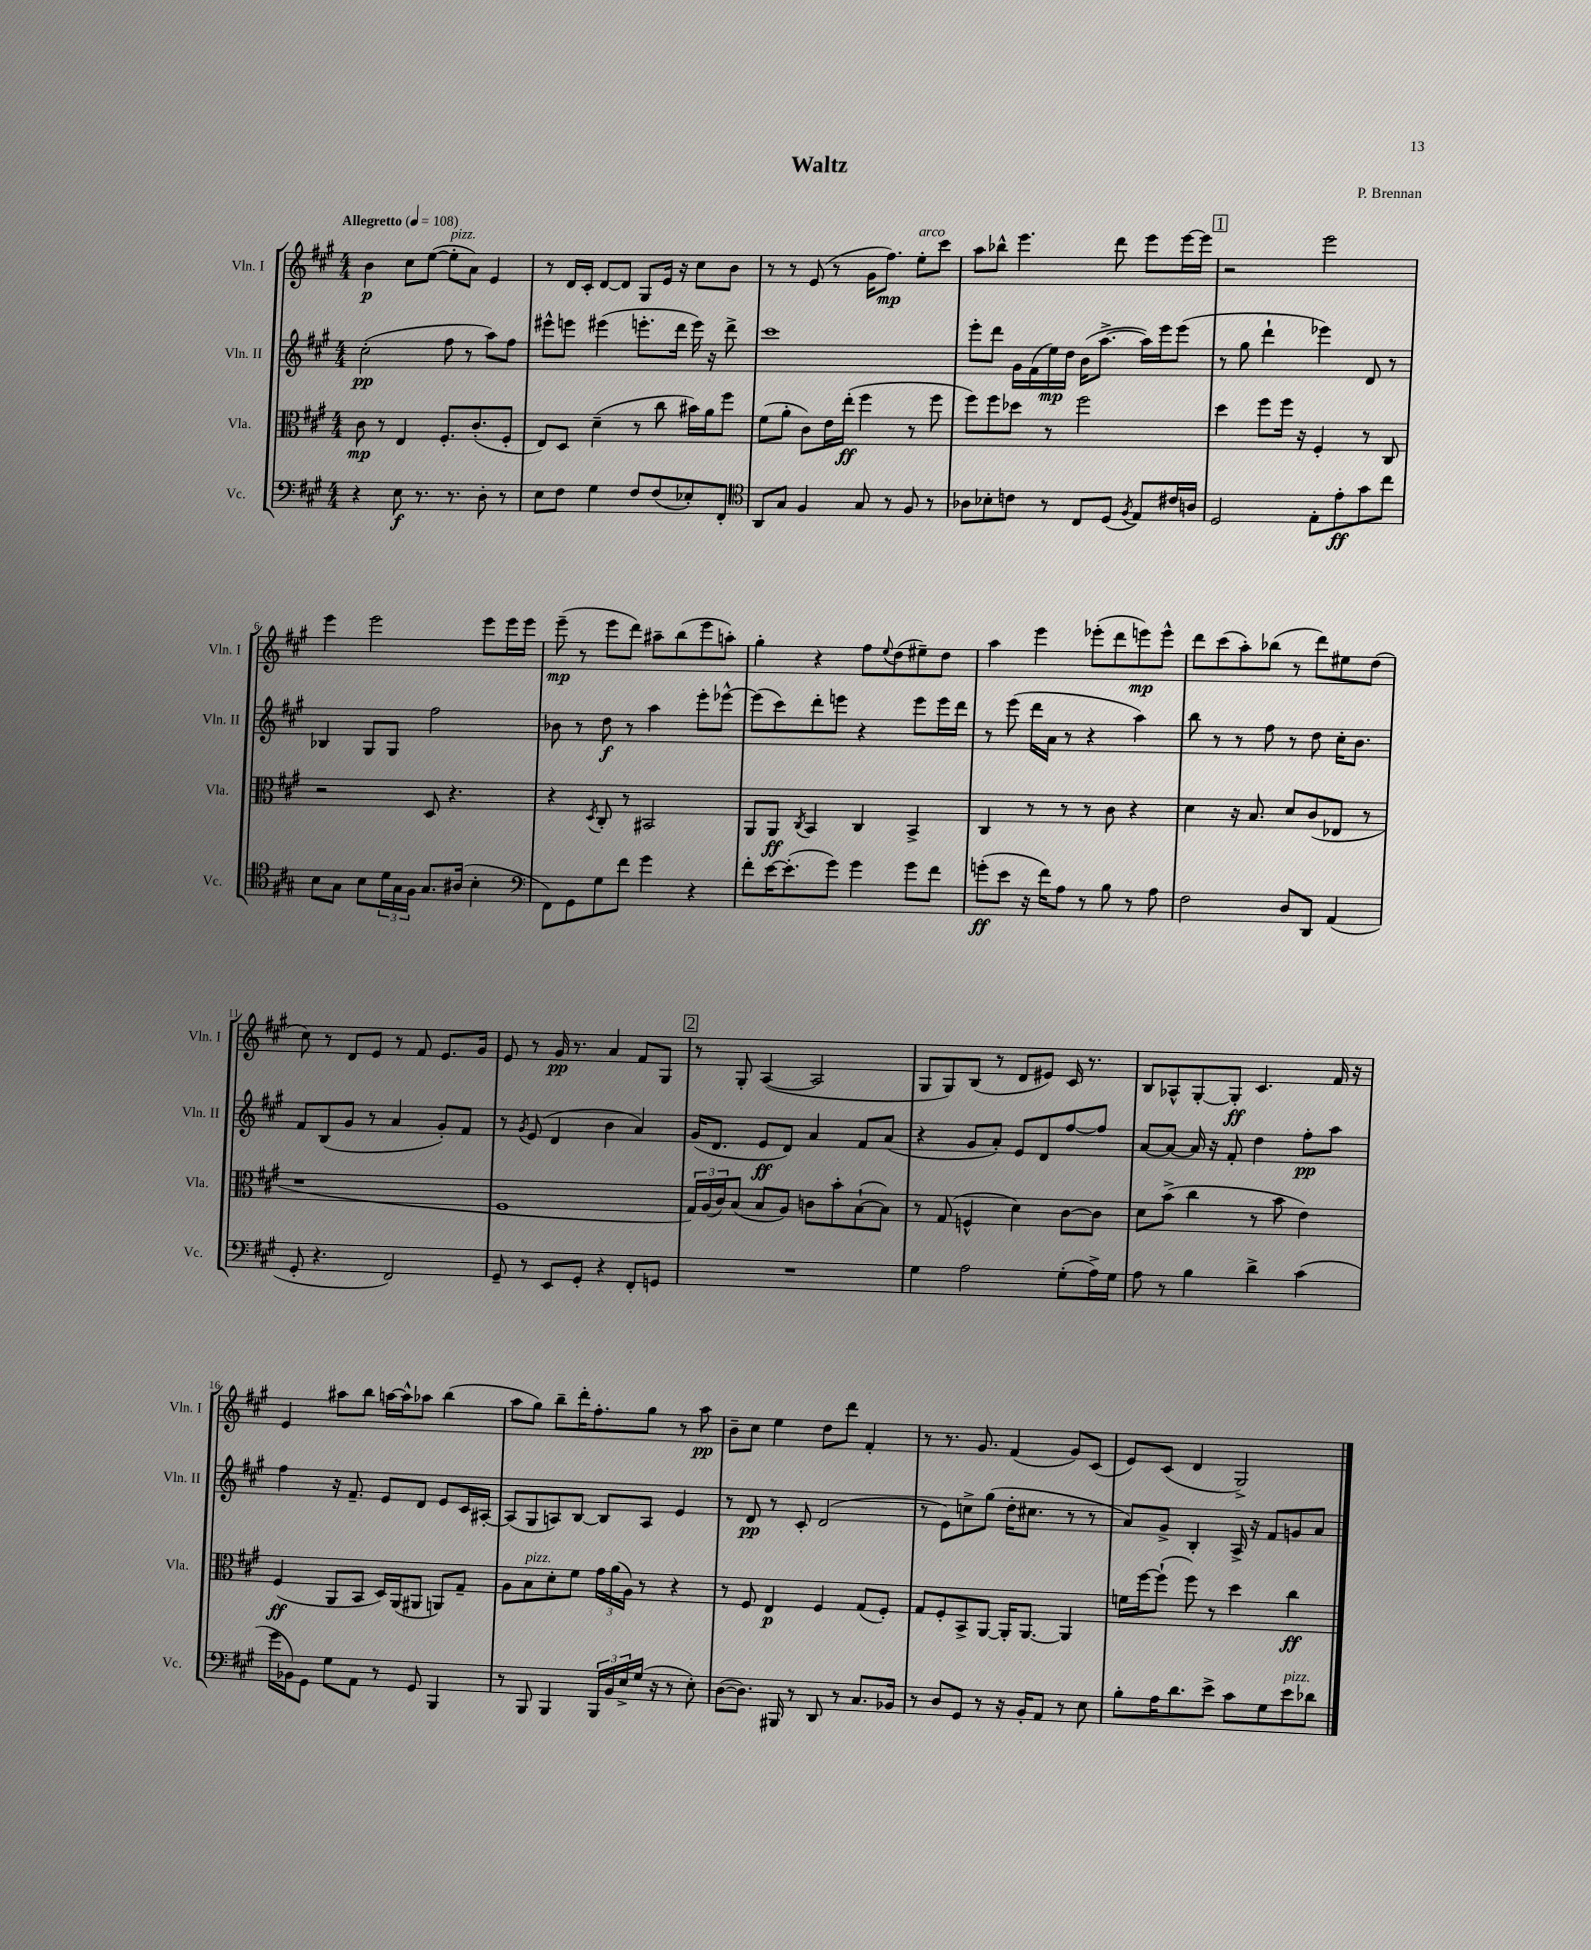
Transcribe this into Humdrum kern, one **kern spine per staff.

**kern	**kern	**kern	**kern
*staff4	*staff3	*staff2	*staff1
*clefF4	*clefC3	*clefG2	*clefG2
*k[f#c#g#]	*k[f#c#g#]	*k[f#c#g#]	*k[f#c#g#]
*M4/4	*M4/4	*M4/4	*M4/4
*MM108	*MM108	*MM108	*MM108
4r	8c#	(2cc#'	4b
.	8r	.	.
8E	4E	.	8cc#
8.r	.	.	([8ee
.	8.F#'	8ff#	8ee']
8.r	.	.	.
.	.	8r	8a)
.	(8.c#'	.	.
8D'	.	8aa)	4e
8r	8F#'	8ff#	.
=	=	=	=
8E	8E)	8eee#^^	8r
8F#	8D	8eee	16d
.	.	.	16c#'
4G#	(4d~	(4eee#	[8d
.	.	.	8d]
8F#	8r	8.eee'	8G#
(8F#	8cc#	.	16e
.	.	16ddd	16r
8E-')	16b#)	16eee)	8cc#
.	16a	16r	.
8FF#'	8ff#	8ddd^	8b
=	=	=	=
*clefC4	*	*	*
8AA	(8f#	1ccc#	8r
8G#	8a'	.	8r
4F#	8c#)	.	(8e
.	16e	.	8r
.	(16ee'	.	.
8G#	4ff#	.	16g#
.	.	.	8.ff#)
8r	.	.	.
8F#	8r	.	8ee'
8r	8ff#	.	8ccc#
=	=	=	=
8A-	8ff#)	8eee'	8aa
8B-'	8ff#	8ddd	8bb-^^
8c	8dd-	16g#	4.eee
.	.	(16f#	.
8r	8r	16ee)	.
.	.	16dd	.
8C#	2ff#	(16b	.
.	.	[8.aa^	.
(8D	.	.	8ddd
8qF#	.	.	.
8E)	.	16aa])	8eee
.	.	16eee	.
16c#	.	(8eee	[16eee
16A	.	.	16eee]
=	=	=	=
2D	4dd	8r	2r
.	.	8gg#	.
.	8ff#	4ddd`	.
.	16ff#	.	.
.	16r	.	.
8E'	4F#'	4eee-)	2eee
8e'	.	.	.
8g#	8r	8d	.
8cc#	8C#	8r	.
=	=	=	=
8B	2r	4B-	4eee
8G#	.	.	.
8B	.	8G#	2eee
24d	.	8G#	.
24G#	.	.	.
24F#	.	.	.
8.G#	8D	2ff#	.
.	4.r	.	.
(16A#	.	.	.
4B'	.	.	8eee
.	.	.	16eee
.	.	.	16eee
=	=	=	=
*clefF4	*	*	*
8FF#)	4r	8b-	(8eee~
8GG#	.	8r	8r
.	8qD	.	.
8G#	8C#'	8dd	8eee
8f#	8r	8r	8ddd)
4g#	2BB#	4aa	8aa#~
.	.	.	(8bb
4r	.	8eee'	8eee
.	.	[8eee-^^	8aa')
=	=	=	=
8f#'	8AA	(8eee-]	4gg#'
[16e	8AA	8ccc#)	.
(8.e']	.	.	.
.	8qC#	.	.
.	4BB	8ddd'	4r
8g#)	.	8eee	.
4g#	4C#	4r	8ff#
.	.	.	8qqee
.	.	.	(8dd
8g#	4BB^	8eee	8ee#~)
8f#	.	16eee	8dd
.	.	16ddd	.
=	=	=	=
(8g'	4C#	8r	4aa
8e	.	(8eee	.
16r	8r	16ddd	4eee
16f#)	.	16a	.
8A	8r	8r	.
8r	8r	4r	(8eee-'
8B	8c#	.	8ddd
8r	4r	4aa)	8eee)
8A	.	.	8eee^^
=	=	=	=
2F#	4d	8bb	8ddd
.	.	8r	(8ccc#
.	16r	8r	8aa')
.	8.B	.	.
.	.	8ff#	(8bb-
8D	8d	8r	8r
8DD	(8c#	8dd	8ddd)
(4AA	8E-	16cc#'	8ee#
.	.	8.b	.
.	8r	.	(8dd
=	=	=	=
8GG#'	1r	8f#	8cc#)
4.r	.	(8B	8r
.	.	8g#	8d
.	.	8r	8e
2FF#)	.	4a	8r
.	.	.	8f#
.	.	8g#')	8.e
.	.	8f#	.
.	.	.	16g#
=	=	=	=
8GG#~	1F#	8r	8e
.	.	8qg#	.
8r	.	(8e	8r
8EE	.	4d	16g#
.	.	.	8.r
8GG#'	.	.	.
4r	.	4b	4a
8FF#'	.	4a)	8f#
8GG	.	.	8G#
=	=	=	=
1r	24G#)	(16g#	8r
.	(24A	.	.
.	.	8.d	.
.	24c#)	.	.
.	(8B	.	8G#'
.	8B	8e	([4A
.	8A)	8d)	.
.	8c	4a	2A]
.	8b'	.	.
.	([8B`	8f#	.
.	8B])	(8a	.
=	=	=	=
4G#	8r	4r	8G#
.	(8G#	.	8G#)
2A	4F^^	8g#	(8B
.	.	8a')	8r
.	4d)	8e	8d
.	.	8d	8e#)
(8G#'	[8c#	[8ff#	16c#
.	.	.	8.r
16A^)	8c#]	8ff#]	.
16G#	.	.	.
=	=	=	=
8A	8d	[8a	8B
8r	(8b^	8a_	8A-^^
4B	4cc#	16a]	[8G#'
.	.	16r	.
.	.	8f#'	8G#']
4d^	8r	4dd	4.c#
.	8b	.	.
(4c#	4e)	8ff#'	.
.	.	8aa	16f#
.	.	.	16r
=	=	=	=
16g#	(4F#	4ff#	4e
16BB-)	.	.	.
8GG#	.	.	.
8G#	8AA	16r	8aa#
.	.	8.f#~	.
8AA	8BB	.	8bb
8r	16D)	8e	[16aa
.	(16AA	.	16aa^^]
8GG#	8AA#	8d	8aa-
4BBB	8AA)	8e	(4bb
.	8G#~	16c#	.
.	.	[16A#'	.
=	=	=	=
8r	8A	(8A#]	8aa
8BBB	8B	8G#	8gg#)
4BBB	8d'	8A)	8bb~
.	8f#	[8B	16ddd'
.	.	.	8.ff#'
24BBB	24g#	8B]	.
24BB	(24a	.	.
24E^	24A)	.	.
(16G#	8r	8A	8gg#
16r	.	.	.
8r	4r	4e	8r
8E')	.	.	8aa
=	=	=	=
([8D	8r	8r	8b~
8.D])	8F#	8d	8cc#
.	4E	8r	4ee
16BBB#	.	.	.
8r	.	8c#'	.
8DD	4F#	(2d	8dd
8r	.	.	8ddd
8.C#	(8G#	.	4f#'
.	8F#')	.	.
16BB-	.	.	.
=	=	=	=
8r	8G#	8r	8r
8D	8F#'	8e)	8.r
8GG#	8BB^	8cc^	.
.	.	.	8.g#
8r	[8AA	(8gg#	.
16r	16AA']	16dd'	(4f#
16BB'	[8.AA	8.cc#	.
8AA	.	.	.
8r	4AA]	8r	8g#)
8E	.	8r	(8c#
=	=	=	=
8B'	16f	8a)	8e)
.	[16ff#	.	.
16A	(8ff#`]	8g#^	(8c#
8.d	.	.	.
.	8ff#)	4B'	4d
8e^	8r	.	.
8c#	4dd	16A^	2G#^)
.	.	16r	.
8G#	.	8f#	.
8e	4cc#	8g	.
8d-	.	8a	.
==	==	==	==
*-	*-	*-	*-
